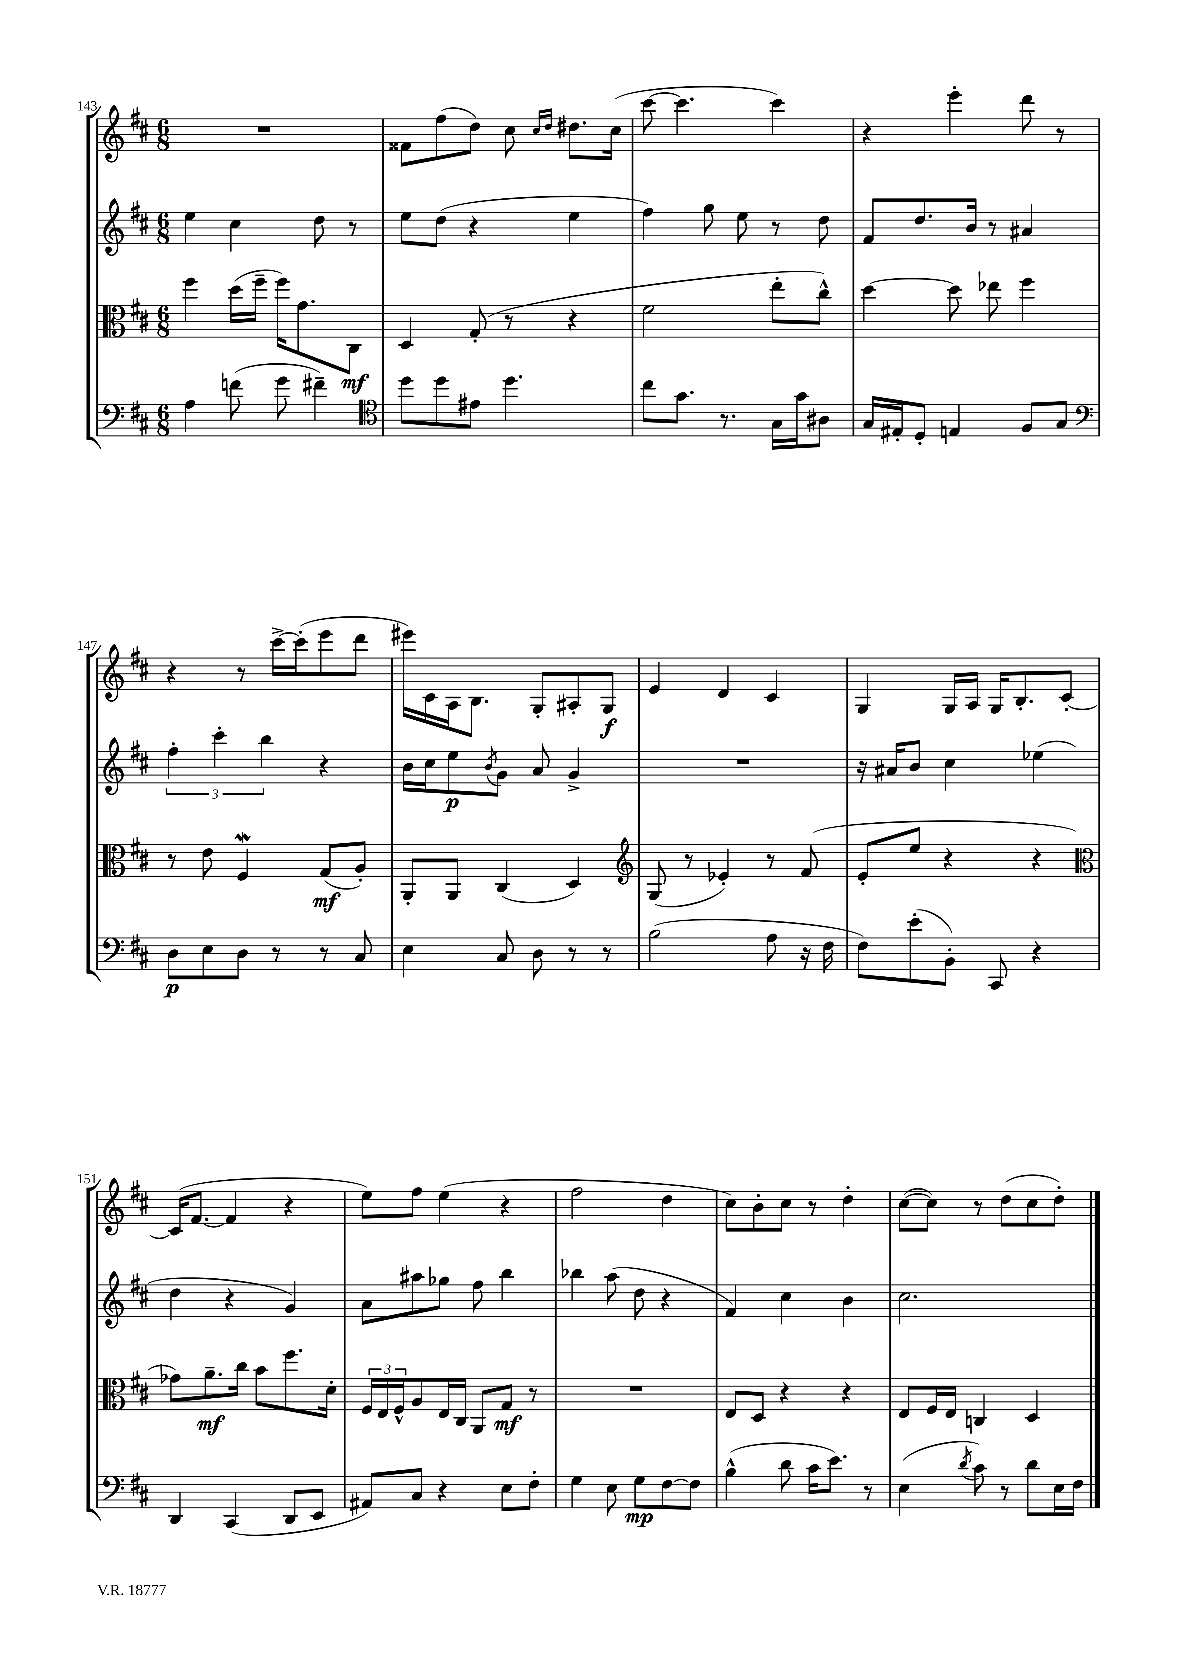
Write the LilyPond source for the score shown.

<<
\new StaffGroup <<
\new Staff = "s0" {
    \clef treble \key d \major \numericTimeSignature \time 6/8
    R2. |
    fisis'8 fis''8( d''8) cis''8 \grace { cis''16 d''16 } dis''8. cis''16( |
    cis'''8~ cis'''4. cis'''4) |
    r4 e'''4-. d'''8 r8 |
    r4 r8 cis'''16~-> cis'''16-.( e'''8 d'''8 |
    eis'''16) cis'16 a16 b8. g8-. ais8-. g8\f |
    e'4 d'4 cis'4 |
    g4 g16 a16 g16 b8.-. cis'8~-. |
    cis'16( fis'8.~ fis'4 r4 |
    e''8) fis''8 e''4( r4 |
    fis''2 d''4 |
    cis''8) b'8-. cis''8 r8 d''4-. |
    cis''8~( cis''8) r8 d''8( cis''8 d''8-.) \bar "|." |
}
\new Staff = "s1" {
    \clef treble \key d \major \numericTimeSignature \time 6/8
    e''4 cis''4 d''8 r8 |
    e''8 d''8( r4 e''4 |
    fis''4) g''8 e''8 r8 d''8 |
    fis'8 d''8. b'16 r8 ais'4 |
    \tuplet 3/2 { fis''4-. cis'''4-. b''4 } r4 |
    b'16 cis''16 e''8\p \acciaccatura { b'8 } g'8 a'8 g'4-> |
    R2. |
    r16 ais'16 b'8 cis''4 ees''4( |
    d''4 r4 g'4) |
    a'8 ais''8 ges''8 fis''8 b''4 |
    bes''4 a''8( d''8 r4 |
    fis'4) cis''4 b'4 |
    cis''2. \bar "|." |
}
\new Staff = "s2" {
    \clef alto \key d \major \numericTimeSignature \time 6/8
    fis''4 d''16( fis''16-- fis''16) g'8. cis8\mf |
    d4 g8-.( r8 r4 |
    fis'2 e''8-. cis''8-^) |
    d''4~ d''8 ees''8 fis''4 |
    r8 e'8 fis4\mordent g8\mf( a8-.) |
    a,8-. a,8 cis4( d4) |
    \clef treble g8( r8 ees'4-.) r8 fis'8( |
    e'8-. e''8 r4 r4 |
    \clef alto ges'8) a'8.--\mf cis''16 b'8 fis''8. d'16-. |
    \tuplet 3/2 { fis16 e16 fis16-^ } a8 e16 cis16 a,8 g8\mf r8 |
    R2. |
    e8 d8 r4 r4 |
    e8 fis16 e16 c4 d4 \bar "|." |
}
\new Staff = "s3" {
    \clef bass \key d \major \numericTimeSignature \time 6/8
    a4 f'8( g'8 fis'4--) |
    \clef tenor d''8 d''8 eis'8 d''4. |
    cis''8 g'8. r8. g16 g'16 ais8 |
    g16 eis16-. d8-. e4 fis8 g8 |
    \clef bass d8\p e8 d8 r8 r8 cis8 |
    e4 cis8 d8 r8 r8 |
    b2( a8 r16 fis16 |
    fis8) e'8-.( b,8-.) cis,8 r4 |
    d,4 cis,4( d,8 e,8 |
    ais,8) cis8 r4 e8 fis8-. |
    g4 e8 g8\mp fis8~ fis8 |
    b4-^( d'8 cis'16 e'8.) r8 |
    e4( \acciaccatura { d'8 } cis'8) r8 d'8 e16 fis16 \bar "|." |
}
>>
>>
\layout { \context { \Score currentBarNumber = #143 } }
